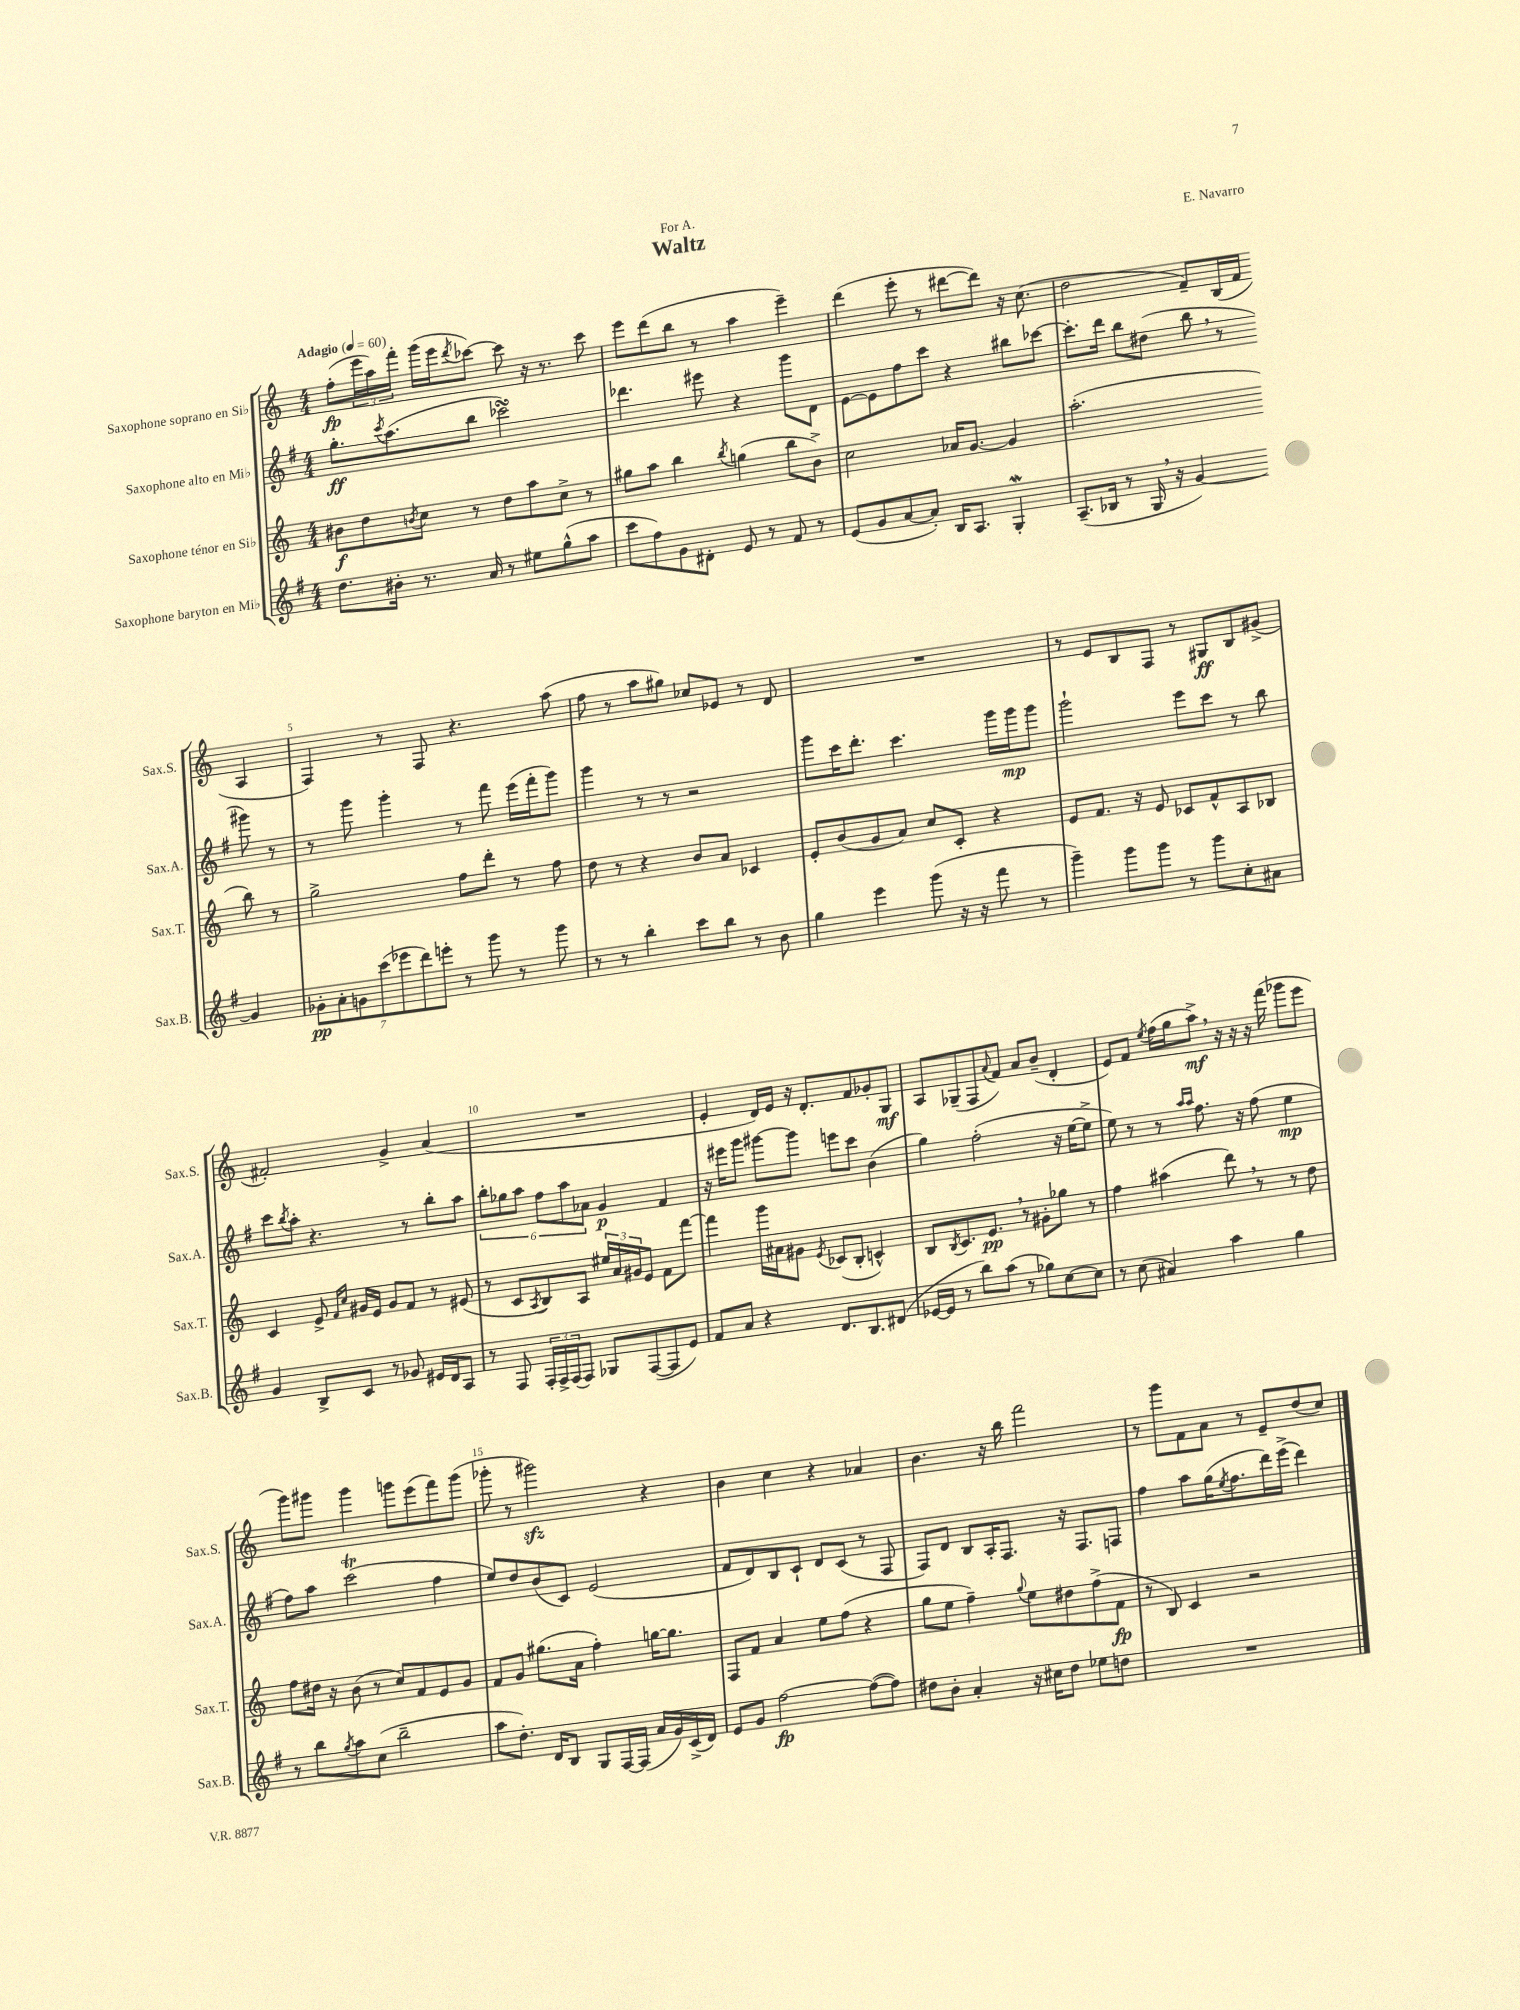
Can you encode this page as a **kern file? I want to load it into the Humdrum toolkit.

**kern	**kern	**kern	**kern
*staff4	*staff3	*staff2	*staff1
*clefG2	*clefG2	*clefG2	*clefG2
*k[f#]	*k[]	*k[f#]	*k[]
*M4/4	*M4/4	*M4/4	*M4/4
*MM60	*MM60	*MM60	*MM60
8.dd\L	8b#\L	8.gg'\L	(8ff'\L
.	8dd\	.	24eee\L
.	.	.	24aa\)
.	.	8qccc/	.
16b#'\Jk	.	(8.aa\	.
.	.	.	24fff'\JJ
.	8qb/	.	.
8.r	8cc\J	.	(16ggg\LL
.	.	.	16eee\J
.	.	.	8qddd/
.	8r	8bb\J	[8ccc-\J)
16a/	.	.	.
8r	8dd\L	2ccc-\)	8ccc-\]
8ee#\L	8aa\	.	16r
.	.	.	8.r
(8gg^^\	8cc^\J	.	.
8aa\J	8r	.	8ccc-\
=	=	=	=
8ccc\L	8gg#\L	4.ddd-\	8eee\L
8ff#\)	8aa\J	.	(8ddd\
8g\	4bb\	.	8bb\J
8d#'\J	.	8eee#\	8r
.	8qbb/	.	.
8e/	(4gg\	4r	4aa\
8r	.	.	.
8f#/	8bb\L	8ggg\L	4eee~\)
8r	8b^\J)	8d\J	.
=	=	=	=
(8e/L	2cc\	[8e\L	(4ddd\
8g/	.	8e\]	.
[8a/	.	8ff#\	8eee'\
8a'/]J)	.	8ccc\J	8r
16B/LK	16a-/LK	4r	[8ddd#\L
8.A/J	[8.g/J	.	.
.	.	.	8ddd#\]J)
4G'/	4g/]	8bb#\L	16r
.	.	.	(8.cc\
.	.	[8ccc-\J	.
=	=	=	=
(8.A~/L	(2.aa'\	8.ccc-'\]L	2dd\
16B-/Jk	.	16ddd\Jk	.
8r	.	8bb\L	.
16G/	.	(8dd#\J	.
16r	.	.	.
[4g/)	.	8bb\	8f~/L)
.	.	8r	(16B/L
.	.	.	16f/JJ
4g/]	8bb\)	8ggg#\)	4A/
.	8r	8r	.
=	=	=	=
14g-'\L	2gg^\	8r	4F/)
14a'\	.	.	.
.	.	8ggg\	.
14g\	.	.	.
(14ccc\	.	.	.
.	.	4ggg'\	8r
14eee-\	.	.	.
14ddd\)	.	.	.
.	.	.	8F/
14eee'\J	.	.	.
8r	8ff\L	8r	4.r
8ggg\	8ddd'\J	8fff#\	.
8r	8r	(16eee\LL	.
.	.	16fff#'\J	.
8ggg\	8ff\	8ggg\J)	(8aa\
=	=	=	=
8r	8dd\	4ggg\	8ff\
8r	8r	.	8r
4bb'\	4r	8r	8aa\L
.	.	8r	8gg#\J)
8ccc\L	8b/L	2r	8cc-/L
8bb\J	8a/J	.	8e-/J
8r	4c-/	.	8r
8b\	.	.	8d/
=	=	=	=
4gg\	8e'/L	8ggg\L	1r
.	(8b/	16ccc\K	.
.	.	8.ddd'\J	.
4eee\	8g/	.	.
.	8a/J)	4.ccc\	.
(8ggg\	8cc/L	.	.
16r	8c'/J	.	.
16r	.	.	.
8fff#\	4r	16ggg\LL	.
.	.	16ggg\J	.
8r	.	8ggg\J	.
=	=	=	=
4ggg~\)	8e/L	2ggg`\	8r
.	8.f/J	.	8e/L
8ggg\L	.	.	8B/
.	16r	.	.
8ggg\J	8e/	.	8F/J
8r	8c-/L	8eee\L	8r
8ggg\L	8f^^/	8ccc\J	8G#/L
8cc'\	8A/	8r	8B/
8a#\J	8B-/J	8bb\	(8g#^/J
=	=	=	=
4g/	4c/	8ccc\L	2f#'/)
.	.	8qbb/	.
.	.	8aa'\J	.
8B^/L	8e^/	4.r	.
.	16qqf/LL	.	.
.	16qqcc/JJ	.	.
8c/J	16g#/LL	.	.
.	16e/JJ	.	.
8r	8g#/L	.	4g^/
8g-/	8f/J	8r	.
16e#/LL	8r	8bb'\L	(4a/
16d/J	.	.	.
8A/J	(8e#/	8aa\J	.
=	=	=	=
8r	8r	12bb'\L	1r
.	.	12gg-\	.
8F#/	8c/L	.	.
.	.	12aa\J	.
.	8qA/	.	.
24F#'/LL	8B/)	12ff#\L	.
24F#^/	.	.	.
(24F#/J	.	12aa\	.
8F#/J)	8A/J	.	.
.	.	12a-\J	.
8G-/L	24ee#/LL	4g/	.
.	24a/	.	.
.	24g#/J	.	.
([8F#/	8e/J	.	.
8F#/]	8f\L	4f#/	.
8e/J)	[8fff\J	.	.
=	=	=	=
8f#/L	4fff\]	16r	4e'/
.	.	16eee#\LK	.
8a/J	.	8ggg\J	.
4r	16ggg\LL	[8ggg#\L	16d/LL)
.	16a#\J	.	16e/JJ
.	8g#\J	8ggg#\]J	16r
.	.	.	8.d'/L
.	8qe/	.	.
8.d/L	(8c-/L	8eee\L	.
.	8B'/J	8ccc\J	8f/
8.B/	.	.	.
.	4c^^/)	(4b\	8g-'/
(8d#/J	.	.	8G/J
=	=	=	=
[16e-/LL	8B/L	4gg\)	8A/L
16e-/]JJ	.	.	.
.	8qB/	.	.
8r	8.c/	.	(8G-~/
8bb\L)	.	(2ff#'\	8F/
.	8.e/J	.	.
.	.	.	8qqa/
(8aa\J	.	.	8f/J)
8r	8r	.	8a/L
8gg-\L)	8g#'\L	.	(8b~/J
[8cc\	8gg-\J	16r	4d'/
.	.	[16ee\LK	.
8cc\]J	8r	8ee^\]J	.
=	=	=	=
8r	4ff\	8ee\)	8e/L)
(8cc\	.	8r	8f/J
.	.	.	8qee/
4a#/)	(4aa#\	8r	(16ff\LL
.	.	.	16gg\J
.	.	16qqaa/LL	.
.	.	16qqaa/JJ	.
.	.	8.ff#\	8aa^\J)
4aa\	8ddd\)	.	16r
.	.	16r	16r
.	8r	(8ff#\	16r
.	.	.	(16fff\
4gg\	8r	4ee\	8ggg-\L
.	8dd\	.	8eee\J
=	=	=	=
8r	8ff\L	8ff#\L)	8ggg\L)
8bb\L	16dd#\Jk	8aa\J	8ggg#\J
.	16r	.	.
8qgg/	.	.	.
8aa\	(8b\	(2ccc\	4ggg#\
(8cc\J	8r	.	.
2bb~\	8cc/L)	.	8ggg\L
.	8f/	.	(8eee\
.	8e/	4ff#\	8fff\)
.	8g/J	.	(8ggg\J
=	=	=	=
8aa\L	8f/L	8ee/L)	8ggg-'\
8.dd'\J)	8g/J	8dd/	8r
.	(8.gg#\L	(8b/	2ggg#\)
16d/LK	.	.	.
8B/J	.	8c/J)	.
.	16a\Jk	.	.
8G/L	4ff'\)	(2e/	.
[16F#/L	.	.	.
(16F#/]JJ	.	.	.
16a/LL	[16gg\LK	.	4r
16g/)	8.gg\]J	.	.
(16c^/	.	.	.
16d/JJ)	.	.	.
=	=	=	=
8e/L	8F/L	8f#/L	4b\
8g/J	8f/J	8d/)	.
[2ff#\	4a/	8B/	4cc\
.	.	8c`/J	.
.	8ee\L	8d/L	4r
.	(8ff\J	(8c/J	.
(8ff#\_L	4r	8r	4a-/
8ff#\]J)	.	8F#/	.
=	=	=	=
8dd#\L	8gg\L	8F#/L)	4.b\
8b'\J	8ee\J	8d/J	.
4a'/	4ff~\)	8B/L	.
.	.	16A'/K	16r
.	.	8.F#/J	16bb\
.	8qqgg/	.	.
16r	8ee\L	.	2fff\
16cc#\LK	.	.	.
8dd#\J	8dd#\	16r	.
.	.	8.F#/L	.
8ee-\L	(8ff^\	.	.
8dd\J	8f\J	8F/J	.
=	=	=	=
1r	8r	4ff#\	8r
.	8B/)	.	8ggg\L
.	4c/	8aa\L	8f\
.	.	(16gg\K	8a\J
.	.	8qee/	.
.	.	8.ff#\	.
.	2r	.	8r
.	.	16ddd\L)	8e~/L
.	.	(16eee^\JJ	.
.	.	4ddd\)	(8dd/
.	.	.	8cc/J)
==	==	==	==
*-	*-	*-	*-
